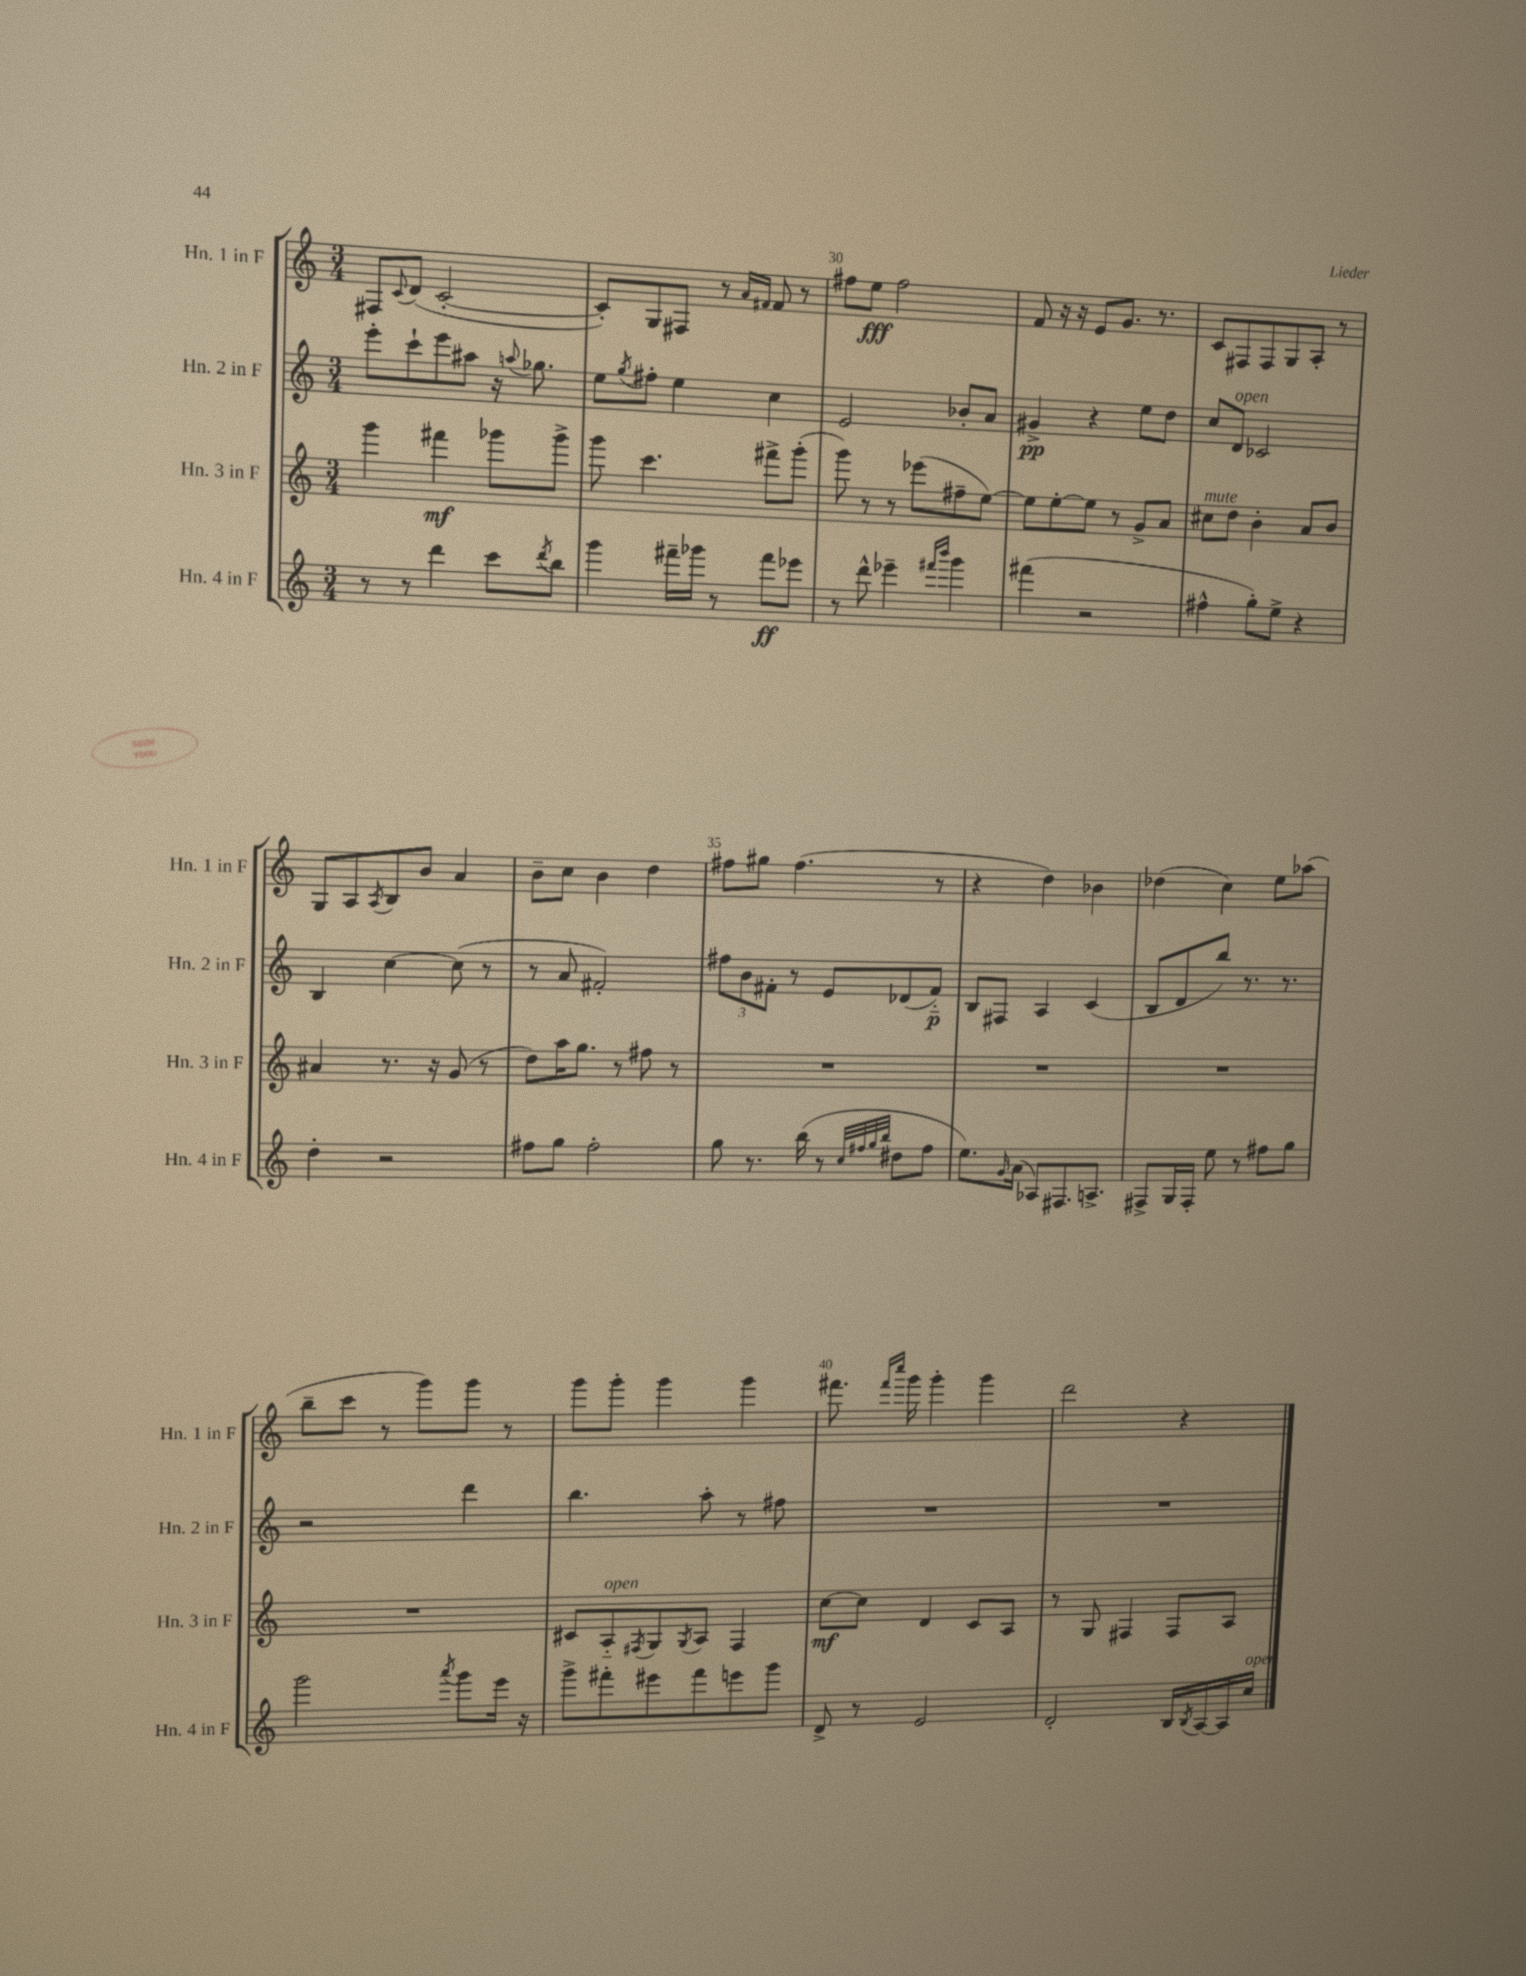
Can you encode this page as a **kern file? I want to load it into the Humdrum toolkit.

**kern	**kern	**kern	**kern
*staff4	*staff3	*staff2	*staff1
*clefG2	*clefG2	*clefG2	*clefG2
*k[]	*k[]	*k[]	*k[]
*M3/4	*M3/4	*M3/4	*M3/4
8r	4ggg	8eee'	8F#
.	.	.	8qqc
8r	.	8ccc`	(8d
4ddd	4fff#	8eee	[2c'
.	.	8aa#	.
8ccc	8ggg-	16r	.
.	.	8qqaa	.
.	.	8.gg-	.
8qddd	.	.	.
8bb	8ggg-^	.	.
=	=	=	=
4ggg	8ggg	8ee	8c'])
.	.	8qgg	.
.	4.ccc	8ff#'	8G
16fff#~	.	4ee	8F#
16ggg-	.	.	.
8r	.	.	8r
.	.	.	16qqa
.	.	.	16qqf#
8fff#	8fff#^	4cc	8f#
8eee-	(8ggg'	.	8r
=	=	=	=
8r	8ggg)	2e	8ff#
8ddd^^	8r	.	8ee
4eee-~	8r	.	2ff#
.	(8eee-	.	.
16qqfff#	.	.	.
16qqbbb	.	.	.
4ggg	8ff#~	8b-'	.
.	[8ee)	8a	.
=	=	=	=
(4fff#	8ee]	4g#^	8f
.	[8ee'	.	16r
.	.	.	16r
2r	8ee]	4r	8e
.	8r	.	8.g
.	8g^	8ee	.
.	.	.	8.r
.	8a	8dd	.
=	=	=	=
4ff#^^	8cc#	8cc	8c
.	8dd	8d	8F#
8gg')	4b'	2c-	8F#
8ee^	.	.	8G
4r	8a	.	8A'
.	8b	.	8r
=	=	=	=
4dd'	4a#	4B	8G
.	.	.	8A
.	.	.	8qA
2r	8.r	[4cc	8B
.	.	.	8b
.	16r	.	.
.	(8g	(8cc]	4a
.	8r	8r	.
=	=	=	=
8ff#	8dd)	8r	8b~
8gg	16aa	8a	8cc
.	8.gg	.	.
2ff#'	.	2f#')	4b
.	8r	.	.
.	8ff#	.	4dd
.	8r	.	.
=	=	=	=
8gg	2.r	12ff#	8ff#
.	.	12b	.
8.r	.	.	8gg#
.	.	12f#'	.
.	.	8r	(4.ff#
(16bb	.	.	.
8r	.	8e	.
32qqcc	.	.	.
32qqff#	.	.	.
32qqgg	.	.	.
32qqbb	.	.	.
8dd#	.	(8d-	.
8ff#	.	8f#'~)	8r
=	=	=	=
8.ee)	2.r	8B	4r
.	.	8F#	.
16qqg	.	.	.
(16a	.	.	.
8A-)	.	4A	4dd)
8.F#	.	.	.
.	.	(4c	4b-
8.A^	.	.	.
=	=	=	=
8F#^	2.r	8B	(4dd-
16G	.	8d	.
16F#'	.	.	.
8ee	.	8bb)	4cc)
8r	.	8.r	.
8ff#	.	.	8ee
.	.	8.r	.
8gg	.	.	(8aa-
=	=	=	=
2ggg	2.r	2r	8bb~
.	.	.	8ccc
.	.	.	8r
.	.	.	8ggg)
8qaaa	.	.	.
8ggg	.	4ddd	8ggg
16eee	.	.	8r
16r	.	.	.
=	=	=	=
8ggg^	8c#	4.bb	8ggg
8fff#'	8A'~	.	8ggg'
.	8qF#	.	.
8eee#	8G	.	4ggg
.	8qG	.	.
8fff#	8A	8aa'	.
8eee	4F#	8r	4ggg
8ggg	.	8ff#	.
=	=	=	=
8d^	[8cc	2.r	8.fff#
8r	8cc]	.	.
.	.	.	16qqfff#
.	.	.	16qqcccc
.	.	.	16ggg
2e	4d	.	4ggg'
.	8c	.	4ggg
.	8A	.	.
=	=	=	=
2d'	8r	2.r	2ddd
.	8G	.	.
.	4F#	.	.
16B	8F#	.	4r
8qB	.	.	.
[16A	.	.	.
16A]	8A	.	.
16cc	.	.	.
==	==	==	==
*-	*-	*-	*-
